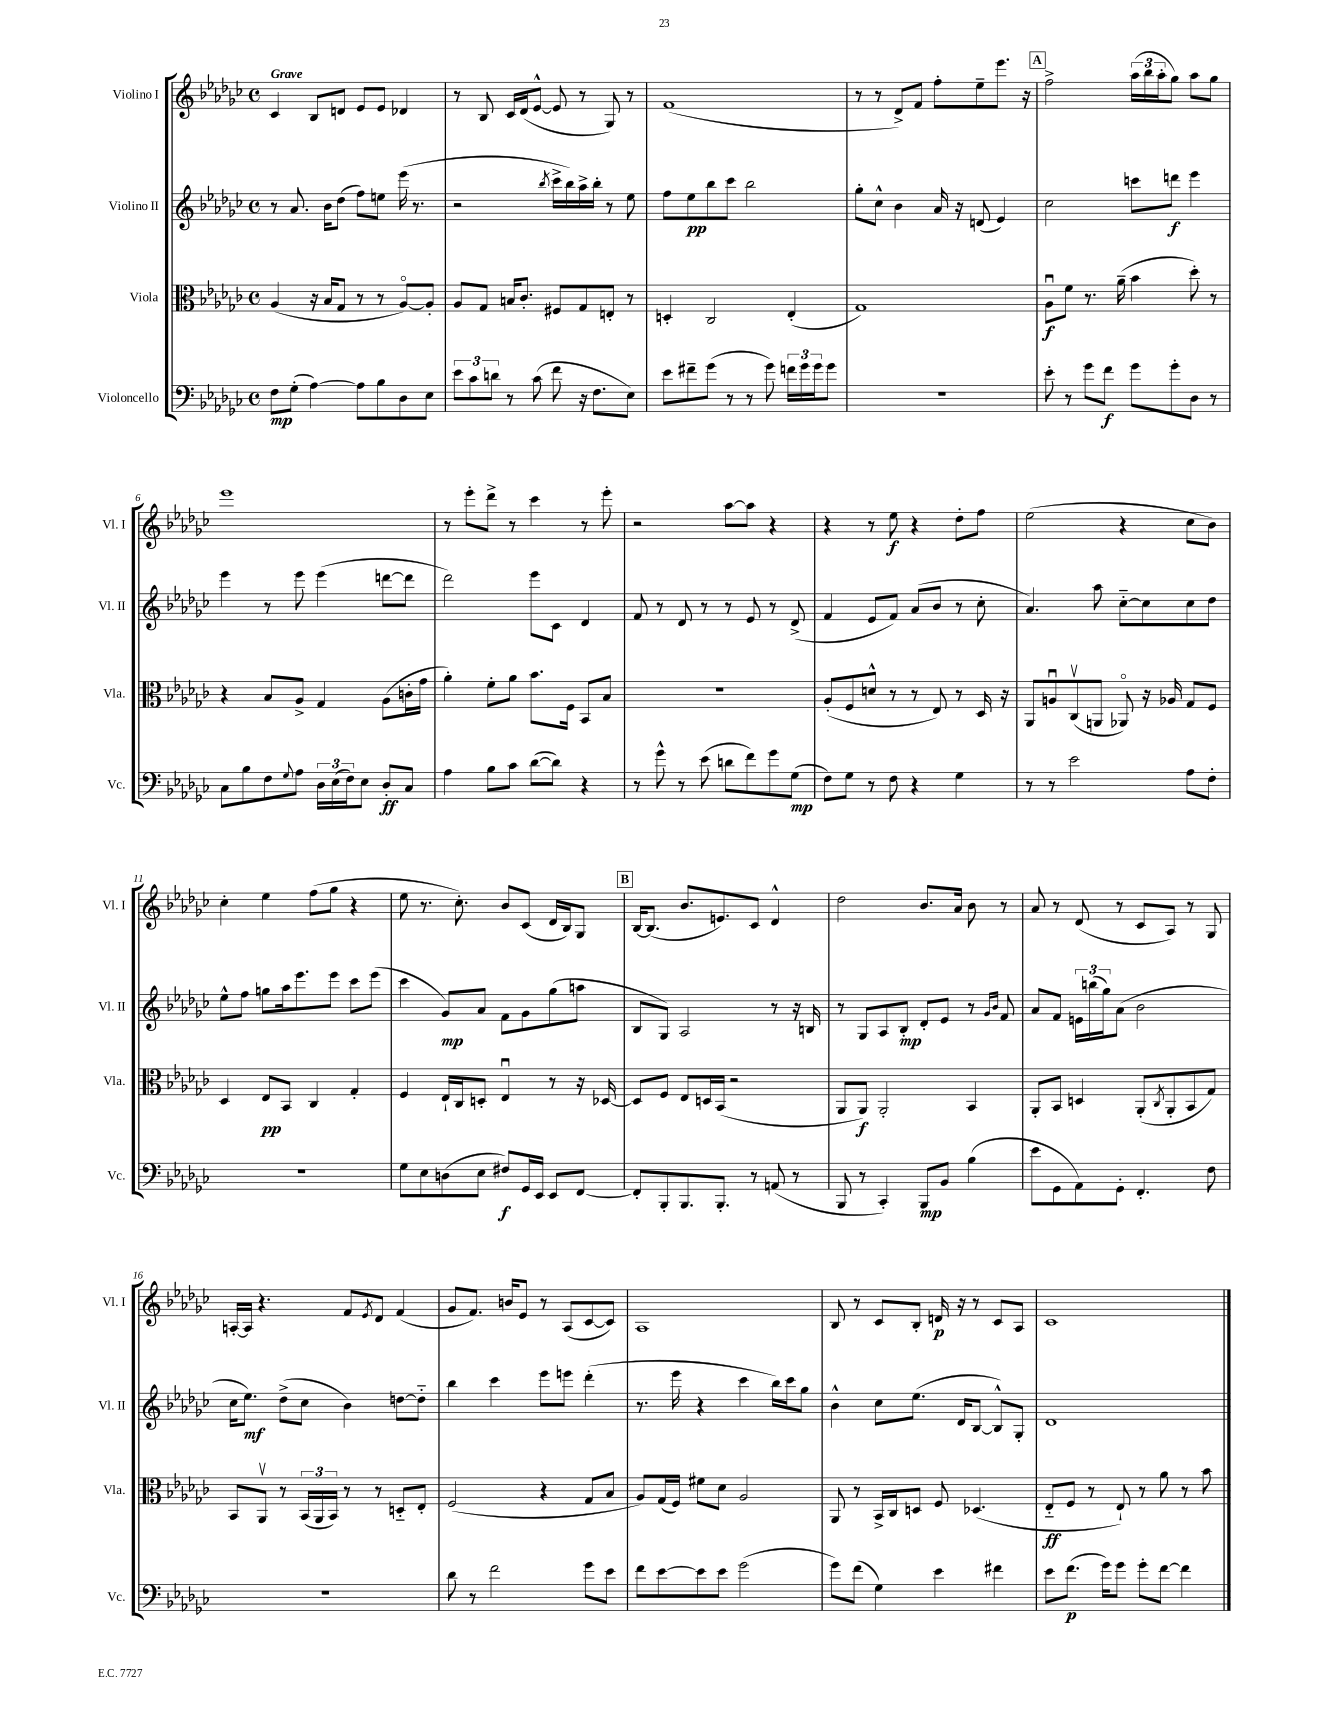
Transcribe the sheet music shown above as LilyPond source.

<<
\new StaffGroup <<
\new Staff = "s0" \with { instrumentName = "Violino I" shortInstrumentName = "Vl. I" } {
    \clef treble \key ges \major \defaultTimeSignature \time 4/4 \tempo "Grave"
    ces'4 bes8 d'8 ees'8 ees'8 des'4 |
    r8 bes8 ces'16 des'16( ees'8~-^ ees'8 r8 ges8) r8 |
    f'1( |
    r8 r8 des'8->) f'8 f''8-. ees''8-- ees'''8. r16 |
    \mark \markup { \box "A" } f''2-> \tuplet 3/2 { aes''16( bes''16 aes''16-. } ges''8) aes''8 ges''8 |
    ees'''1 |
    r8 ees'''8-. des'''8-> r8 ces'''4 r8 ees'''8-. |
    r2 aes''8~ aes''8 r4 |
    r4 r8 ees''8\f r4 des''8-. f''8 |
    ees''2( r4 ces''8 bes'8) |
    ces''4-. ees''4 f''8( ges''8 r4 |
    ees''8 r8. ces''8.-.) bes'8 ces'8( des'16 bes16) ges8 |
    \mark \markup { \box "B" } bes16~ bes8.( bes'8. e'8.) ces'8 des'4-^ |
    des''2 bes'8. aes'16 bes'8 r8 |
    aes'8 r8 des'8( r8 ces'8 aes8) r8 ges8 |
    a16~-. a16 r4. f'8 \acciaccatura { ees'8 } des'8 f'4( |
    ges'8 f'8.) b'16 ees'8 r8 aes8( ces'8~ ces'8) |
    aes1 |
    bes8 r8 ces'8 bes8-. d'16\p r16 r8 ces'8 aes8 |
    ces'1 \bar "|." |
}
\new Staff = "s1" \with { instrumentName = "Violino II" shortInstrumentName = "Vl. II" } {
    \clef treble \key ges \major \defaultTimeSignature \time 4/4
    r8 aes'8. bes'16 des''8( f''8) e''8 ees'''16( r8. |
    r2 \acciaccatura { bes''8 } ces'''16-> bes''16) aes''16-> bes''16-. r8 ees''8 |
    f''8 ees''8\pp bes''8 ces'''8 bes''2 |
    ges''8-. ces''8-^ bes'4 aes'16 r16 d'8( ees'4) |
    \mark \markup { \box "A" } ces''2 c'''8 d'''8\f ees'''4 |
    ees'''4 r8 ees'''8 ees'''4( d'''8~ d'''8 |
    des'''2) ees'''8 ces'8 des'4 |
    f'8 r8 des'8 r8 r8 ees'8 r8 des'8->( |
    f'4 ees'8 f'8) aes'8( bes'8 r8 ces''8-. |
    aes'4.) aes''8 ces''8~-_ ces''8 ces''8 des''8 |
    ees''8-^ f''8 g''8 aes''16 ees'''8. ees'''8 ces'''8 ees'''8( |
    ces'''4 ges'8\mp) aes'8 f'8 ges'8 ges''8( a''8 |
    \mark \markup { \box "B" } bes8 ges8) aes2 r8 r16 b16 |
    r8 ges8 aes8 bes8-.\mp des'8-. ees'8 r8 \grace { ges'16 bes'16 } f'8 |
    aes'8 f'8 \tuplet 3/2 { e'16 b''16( ges''16) } aes'8( bes'2 |
    ces''16 ees''8.\mf) des''8->( ces''8 bes'4) d''8~ d''8-_ |
    bes''4 ces'''4 ees'''8 e'''8 des'''4-.( |
    r8. ees'''16 r4 ces'''4 bes''16) ces'''16 ges''8 |
    bes'4-^ ces''8 ees''8.( des'16 bes8~ bes8-^) ges8-. |
    des'1 \bar "|." |
}
\new Staff = "s2" \with { instrumentName = "Viola" shortInstrumentName = "Vla." } {
    \clef alto \key ges \major \defaultTimeSignature \time 4/4
    aes4( r16 bes16 ges8 r8 r8 aes8~\flageolet) aes8-. |
    aes8 ges8 b16 ces'8.-. fis8 ges8 e8-. r8 |
    d4-. ces2 ees4-.( |
    ges1) |
    \mark \markup { \box "A" } aes8\downbow\f f'8 r8. aes'16--( bes'4 des''8-.) r8 |
    r4 bes8 aes8-> ges4 aes8( c'16-. ges'16 |
    aes'4-.) f'8-. aes'8 bes'8. f16 bes,8 bes8 |
    R1 |
    aes8-.( f8 d'8-^ r8 r8 ees8) r8 des16 r16 |
    aes,8 a8\downbow ces8\upbow( a,8 aes,8\flageolet) r16 aes16 ges8 f8 |
    des4 ees8\pp bes,8 ces4 ges4-. |
    f4 ees16-! ces16 d8-. ees4\downbow r8 r16 des16~ |
    \mark \markup { \box "B" } des8 f8 ees8 d16 bes,16( r2 |
    aes,8 aes,8\f) aes,2-. bes,4 |
    aes,8-. bes,8 d4 aes,8-.( \acciaccatura { ces8 } aes,8-. bes,8 ges8) |
    bes,8 aes,8\upbow r8 \tuplet 3/2 { bes,16( aes,16 bes,16) } r8 r8 d8-_ ees8-. |
    f2( r4 ges8 bes8 |
    aes8) ges16( f16) fis'8 des'8 aes2 |
    aes,8 r8 bes,16-> ces16 d8 f8 des4.( |
    ees8-_\ff f8 r8 ees8-!) r8 aes'8 r8 bes'8 \bar "|." |
}
\new Staff = "s3" \with { instrumentName = "Violoncello" shortInstrumentName = "Vc." } {
    \clef bass \key ges \major \defaultTimeSignature \time 4/4
    f8\mp ges8-.( aes4~) aes8 bes8 des8 ees8 |
    \tuplet 3/2 { ees'8 ces'8 d'8 } r8 ces'8( f'8 r16 f8. ees8) |
    ees'8 fis'8-- ges'8( r8 r8 ges'8) \tuplet 3/2 { f'16 ges'16 ges'16 } ges'8 |
    R1 |
    \mark \markup { \box "A" } ees'8-. r8 ges'8 f'8\f ges'8 ges'8-. des8 r8 |
    ces8 bes8 f8 \appoggiatura { ges8 } aes8 \tuplet 3/2 { des16 ees16( f16) } ees8 des8-.\ff ces8 |
    aes4 bes8 ces'8 des'8~( des'8) r4 |
    r8 ges'8-^ r8 ees'8( d'8 f'8) ges'8 ges8\mp( |
    f8) ges8 r8 f8 r4 ges4 |
    r8 r8 ees'2 aes8 f8-. |
    r1 |
    ges8 ees8 d8( ees8 fis8\f) ges,16 ees,16 ees,8 f,8~ |
    \mark \markup { \box "B" } f,8-. bes,,8-. bes,,8. bes,,8.-. r8 a,8( r8 |
    bes,,8 r8 ces,4-.) bes,,8\mp bes,8 bes4( |
    ees'8 ges,8 aes,8) ges,8-. f,4.-. f8 |
    R1 |
    des'8 r8 f'2 ges'8 ees'8 |
    f'8 ees'8~ ees'8 ees'8 ges'2( |
    ges'8) f'8( ges4) ees'4 fis'4 |
    ees'8 f'8.\p( ges'16) ges'8 ges'8-. f'8~ f'4 \bar "|." |
}
>>
>>
